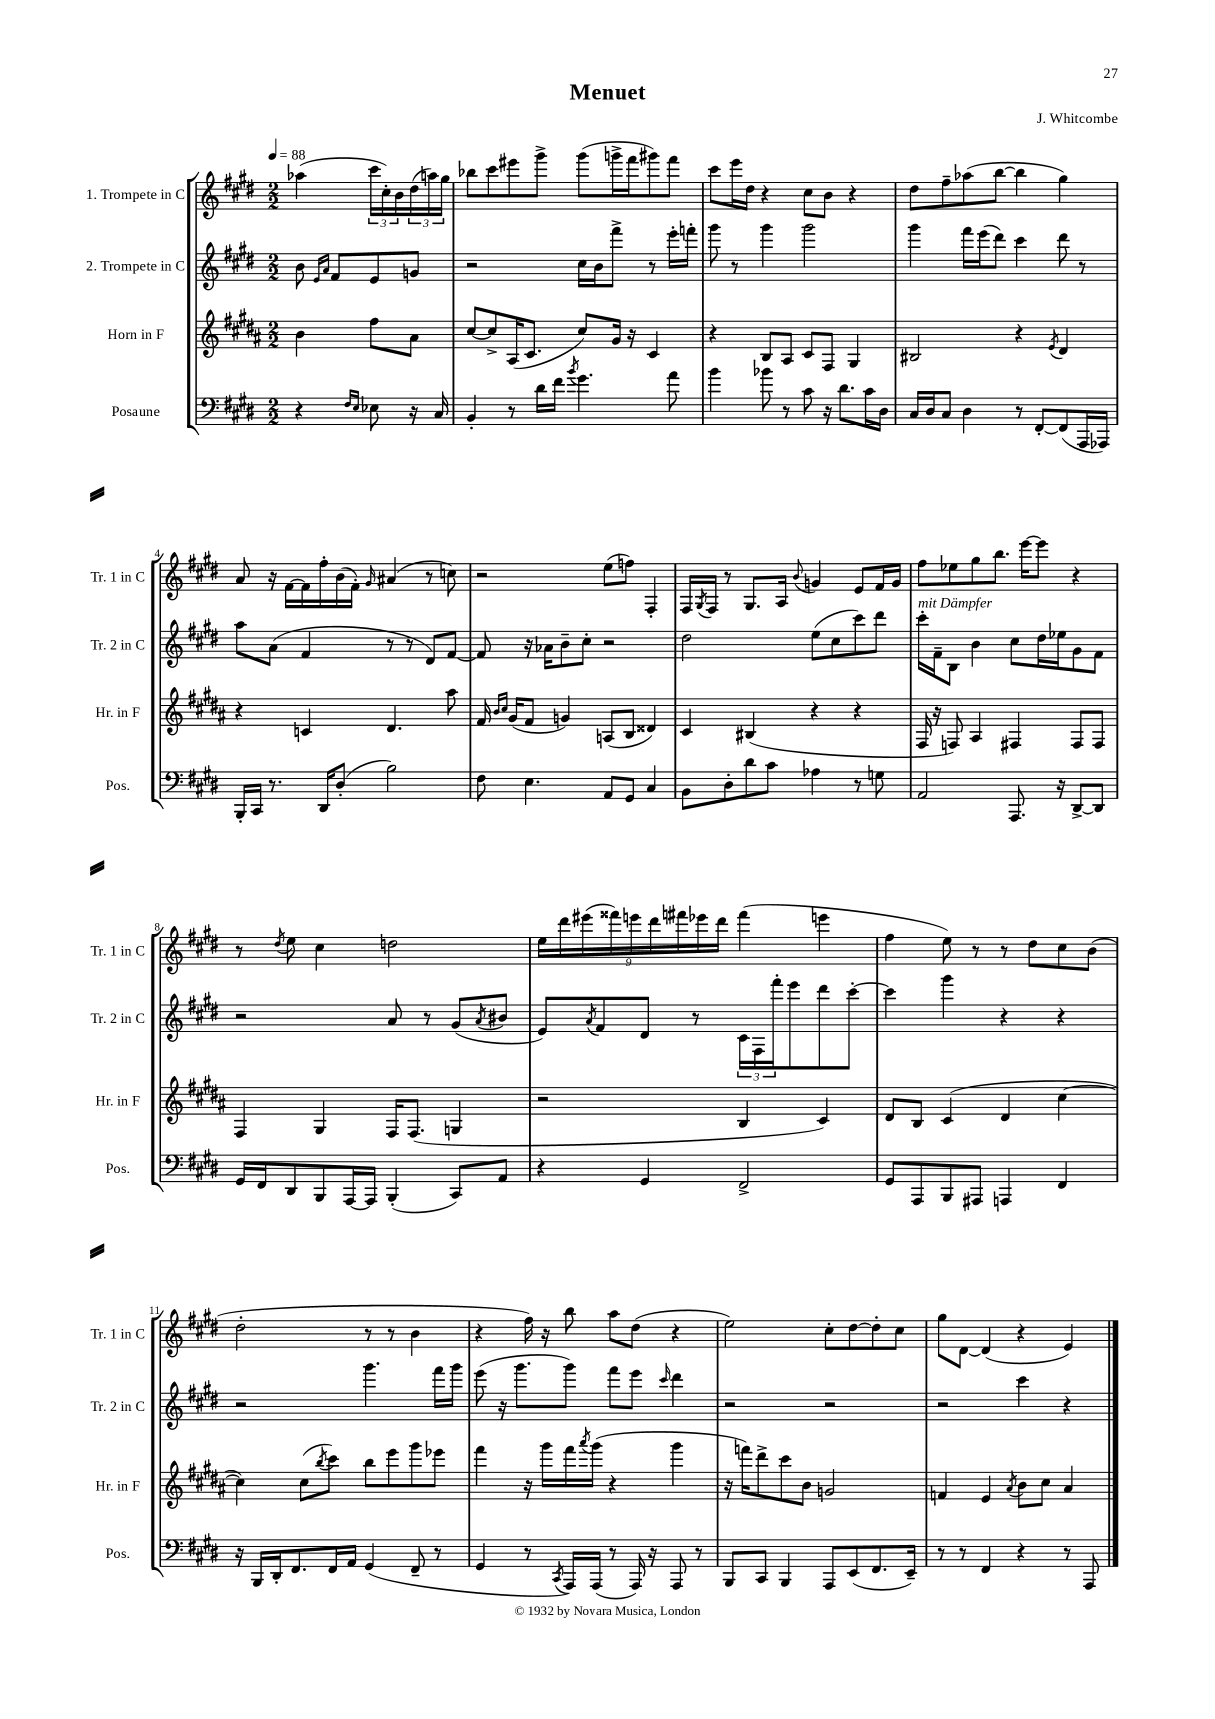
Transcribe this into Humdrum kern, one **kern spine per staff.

**kern	**kern	**kern	**kern
*staff4	*staff3	*staff2	*staff1
*clefF4	*clefG2	*clefG2	*clefG2
*k[f#c#g#d#]	*k[f#c#g#d#a#]	*k[f#c#g#d#]	*k[f#c#g#d#]
*M2/2	*M2/2	*M2/2	*M2/2
*MM88	*MM88	*MM88	*MM88
4r	4b\	8b\	(4aa-\
.	.	16qqe/LL	.
.	.	16qqa/JJ	.
.	.	8f#/L	.
16qqF#/LL	.	.	.
16qqE/JJ	.	.	.
8E-\	8ff#\L	8e/	24ccc#\LL
.	.	.	24cc#'\)
.	.	.	24b\
16r	8a#\J	8g/J	(24dd#\
.	.	.	24aa\)
16C#/	.	.	.
.	.	.	24gg#\JJ
=	=	=	=
4BB'/	[8cc#/L	2r	8bb-\L
.	8cc#^/]	.	8ccc#\
8r	(16A#/K	.	8eee#\
.	8.c#/J	.	.
16d#\LL	.	.	8ggg#^\J
16f#\JJ	.	.	.
8qb/	.	.	.
4.g#\	8cc#/L)	16cc#\LL	(8ggg#\L
.	.	16b\J	.
.	16g#/Jk	8fff#^\J	16ggg^\L
.	16r	.	16fff#\J
.	4c#/	8r	8ggg#\)
8a\	.	16eee'\LL	8fff#\J
.	.	16fff'\JJ	.
=	=	=	=
4b\	4r	8ggg#\	8ccc#\L
.	.	8r	16eee\L
.	.	.	16dd#\JJ
8b-\	8B/L	4ggg#\	4r
8r	8A#/J	.	.
8c#\	8c#/L	2ggg#\	8cc#\L
16r	8F#/J	.	8b\J
8.d#\L	.	.	.
.	4G#/	.	4r
16c#\L	.	.	.
16D#\JJ	.	.	.
=	=	=	=
16C#/LL	2B#/	4ggg#\	8dd#\L
16D#/J	.	.	.
8C#/J	.	.	8ff#~\
4D#\	.	16fff#\LL	(8aa-\
.	.	(16eee\J	.
.	.	8ddd#\J)	[8bb\J
8r	4r	4ccc#\	4bb\]
[8FF#'/L	.	.	.
.	8qe/	.	.
(8FF#/]	4d#/	8ddd#\	4gg#\)
16AAA/L	.	8r	.
16AAA-/JJ)	.	.	.
=	=	=	=
16BBB'/LL	4r	8aa\L	8a/
16CC#/JJ	.	.	.
8.r	.	(8a\J	16r
.	.	.	[16f#\LL
.	4c/	4f#/	16f#\]
16DD#/LK	.	.	16ff#'\
(8D#'/J	.	.	(16b\
.	.	.	16f#'\JJ)
.	.	.	16qqg#/
2B\)	4.d#/	8r	(4a#/
.	.	8r	.
.	.	8d#/L)	8r
.	8aa#\	[8f#/J	8cc\)
=	=	=	=
8F#\	16f#/	8f#/]	2r
.	16qqb/LL	.	.
.	16qqcc#/JJ	.	.
.	(16g#/LK	.	.
4.E\	8f#/J	16r	.
.	.	16a-\LK	.
.	4g/)	8b~\	.
.	.	8cc#'\J	.
8AA/L	(8A/L	2r	(8ee\L
8GG#/J	8B/J	.	8ff\J)
4C#/	4d##/)	.	4F#'/
=	=	=	=
8BB\L	4c#/	2dd#\	16F#/LL
.	.	.	8qG#/
.	.	.	16F#/JJ
8D#'\	.	.	8r
8d#\	(4B#/	.	8.G#/L
8c#\J	.	.	.
.	.	.	16A/Jk
.	.	.	8qqb/
4A-\	4r	(8ee\L	4g/
.	.	8cc#\	.
8r	4r	8ccc#\)	8e/L
8G\	.	8ddd#\J	16f#/L
.	.	.	16g/JJ
=	=	=	=
2AA/	16F#/	16ccc#'\LL	8ff#\L
.	16r	16f#~\J	.
.	8F/)	8B\J	8ee-\
.	4A#/	4b\	8gg#\
.	.	.	8.bb\J
8.AAA/	4F#/	8cc#\L	.
.	.	.	[16eee\LK
.	.	16dd#\L	8eee\]J
16r	.	16ee-\J	.
[8DD#^/L	8F#/L	8g#\	4r
8DD#/]J	8F#/J	8f#\J	.
=	=	=	=
16GG#/LL	4F#/	2r	8r
16FF#/J	.	.	.
.	.	.	8qdd#/
8DD#/	.	.	8ee\
8BBB/	4G#/	.	4cc#\
[16AAA/L	.	.	.
16AAA/]JJ	.	.	.
(4BBB'/	16F#/LK	8a/	2dd\
.	(8.F#/J	.	.
.	.	8r	.
8CC#/L)	4G/	(8g#/L	.
.	.	8qa/	.
8AA/J	.	8b#/J	.
=	=	=	=
4r	2r	8e/L)	18ee\LL
.	.	.	18ddd#\
.	.	.	(18eee#\
.	.	8qa/	.
.	.	8f#/	.
.	.	.	18fff##\)
.	.	.	18eee\
4GG#/	.	8d#/J	.
.	.	.	18ddd#\
.	.	.	18fff#\
.	.	8r	.
.	.	.	18eee-\
.	.	.	18ddd#\JJ
2FF#^/	4B/	24c#\LL	(4fff#\
.	.	24F#\	.
.	.	24fff#'\J	.
.	.	8eee\	.
.	4c#/)	8ddd#\	4eee\
.	.	[8ccc#'\J	.
=	=	=	=
8GG#/L	8d#/L	4ccc#\]	4ff#\
8AAA/	8B/J	.	.
8BBB/	(4c#/	4ggg#\	8ee\)
8AAA#/J	.	.	8r
4AAA/	4d#/	4r	8r
.	.	.	8dd#\L
4FF#/	[4cc#\	4r	8cc#\
.	.	.	(8b\J
=	=	=	=
16r	4cc#\])	2r	2dd#'\
16BBB/LL	.	.	.
16DD#'/J	.	.	.
8.FF#/	.	.	.
.	(8cc#\L	.	.
.	8qbb/	.	.
16FF#/L	8ccc#\J)	.	.
16AA/JJ	.	.	.
(4GG#/	8bb\L	4.ggg#\	8r
.	8eee\	.	8r
8FF#~/	8ggg#\	.	4b\
8r	8eee-\J	16fff#\LL	.
.	.	16ggg#\JJ	.
=	=	=	=
4GG#/	4fff#\	(8eee\	4r
.	.	16r	.
.	.	8.ggg#\L	.
8r	16r	.	16ff#\)
.	16ggg#\LL	.	16r
8qCC#/	.	.	.
16AAA/LL)	16fff#\	8ggg#\J)	8bb\
.	8qaaa#/	.	.
(16AAA/JJ	(16ggg#\JJ	.	.
8r	4r	8fff#\L	8aa\L
16AAA/)	.	8eee\J	(8dd#\J
16r	.	.	.
.	.	16qqccc#/	.
8AAA/	4ggg#\	4ddd#\	4r
8r	.	.	.
=	=	=	=
8BBB/L	16r	2r	2ee\)
.	16fff\LK)	.	.
8CC#/J	8ddd#^\	.	.
4BBB/	8ccc#\	.	.
.	8b\J	.	.
8AAA/L	2g/	2r	8cc#'\L
(8EE/	.	.	[8dd#\
8.FF#/	.	.	8dd#'\]
.	.	.	8cc#\J
16EE~/Jk)	.	.	.
=	=	=	=
8r	4f/	2r	8gg#\L
8r	.	.	[8d#\J
4FF#/	4e/	.	(4d#/]
.	8qa#/	.	.
4r	8b\L	4ccc#\	4r
.	8cc#\J	.	.
8r	4a#/	4r	4e/)
8AAA/	.	.	.
==	==	==	==
*-	*-	*-	*-
